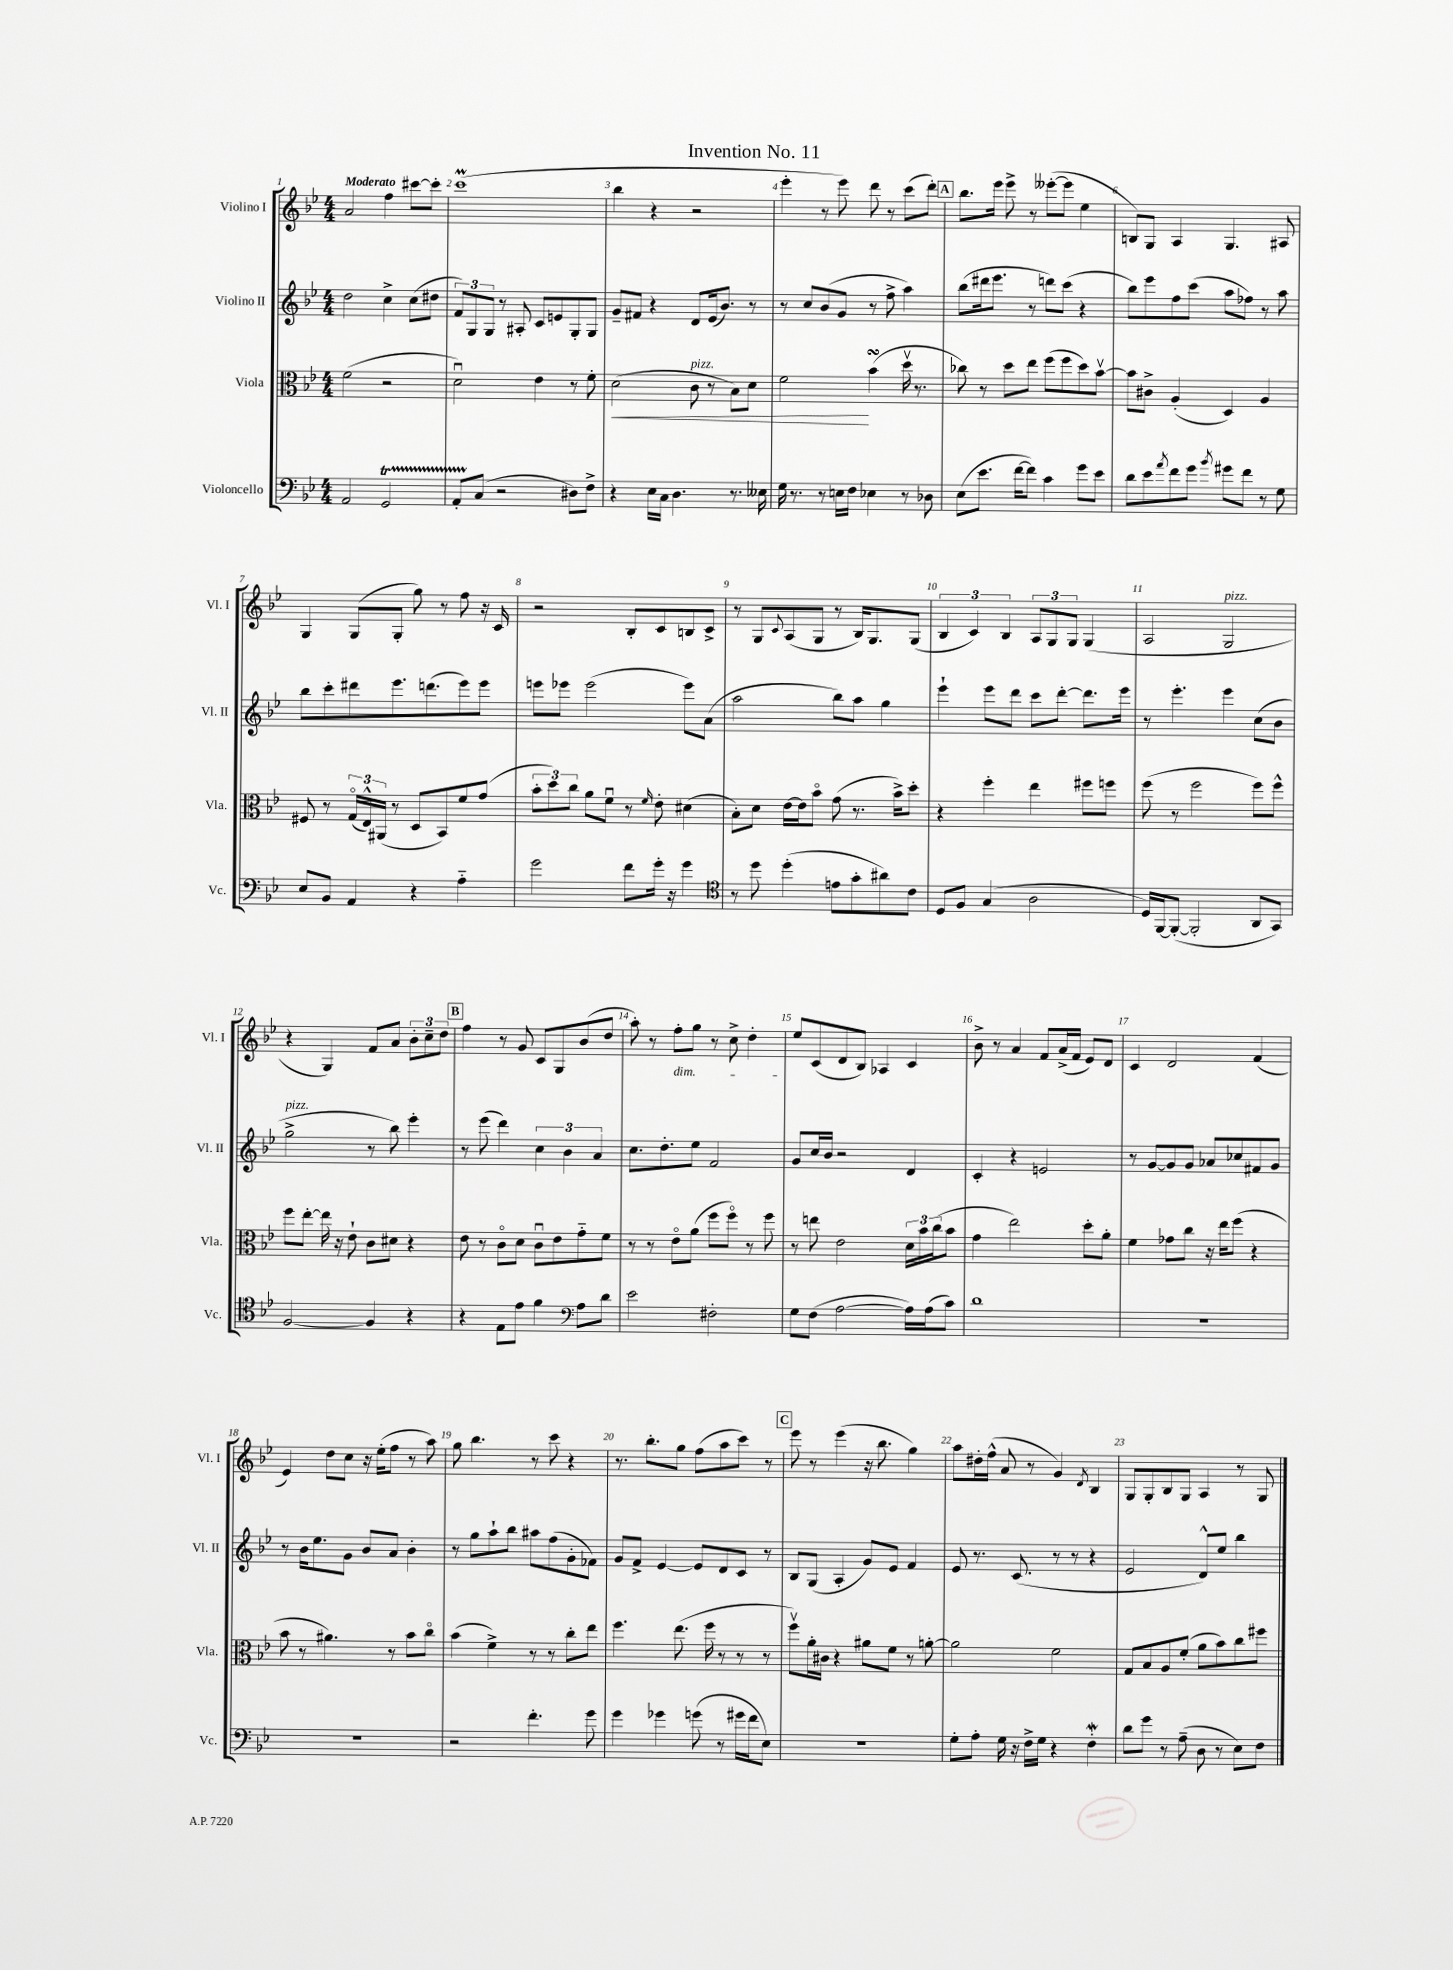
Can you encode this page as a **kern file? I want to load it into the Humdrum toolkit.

**kern	**kern	**dynam	**kern	**kern
*part4	*part3	*part3	*part2	*part1
*staff4	*staff3	*staff3	*staff2	*staff1
*I"Violoncello	*I"Viola	*	*I"Violino II	*I"Violino I
*I'Vc.	*I'Vla.	*	*I'Vl. II	*I'Vl. I
*clefF4	*clefC3	*	*clefG2	*clefG2
*k[b-e-]	*k[b-e-]	*	*k[b-e-]	*k[b-e-]
*M4/4	*M4/4	*	*M4/4	*M4/4
=1	=1	=1	=1	=1
!	!	!	!	!LO:TX:a:B:t=Moderato
2AA/	(2f\	.	2dd\	2a/
2GGT/	2r	.	4cc^\	4ff\
.	.	.	(8cc\L	[8ccc#X\L
.	.	.	8dd#X\J	8ccc#'\J]
=2	=2	=2	=2	=2
8AATTT'/L	2du\)	.	12f/L)	(1cccM
.	.	.	12G/	.
(8C/J	.	.	.	.
.	.	.	12G/J	.
2r	.	.	8r	.
.	.	.	8A#X'/	.
.	4e-\	.	8c/L	.
.	.	.	8en/	.
8D#X\L)	8r	.	8G'/	.
8F^\J	8f'\	.	8G/J	.
=3	=3	=3	=3	=3
!	!	!LO:HP:b	!	!
4r	(2d\	<	8g~/L	4bb-\
.	.	.	8f#X/J	.
16E-\LL	.	.	4r	4r
16C\JJ	.	.	.	.
4.D\	.	.	.	.
!	!LO:TX:a:i:t=pizz.	!	!	!
.	8c\	.	8d/L	2r
.	8r	.	(16e-/k	.
.	.	.	8.b-/J)	.
8.r	8B-\L)	.	.	.
.	8d\J	.	8r	.
16E--X\	.	.	.	.
=4	=4	=4	=4	=4
16G\	2f\	.	8r	4eee-'\
8.r	.	.	.	.
.	.	.	8cc/L	.
8r	.	.	(8b-/	8r
16En\LL	.	.	8g/J	8eee-\)
16F\JJ	.	.	.	.
4E-X\	(4b-sSSs\	[	8r	8ddd\
.	.	.	8ff^\	8r
8r	16ddv\	.	4aa\)	(8ccc\L
.	8.r	.	.	.
8D-X\	.	.	.	8ddd'\J)
!!LO:REH:place=s1:t=A
=5	=5	=5	=5	=5
(8E-\L	8cc-X\)	.	(8bb-\L	8.bb-\L
8.e-\J	8r	.	16ddd#X\k	.
.	.	.	8.eee-\J	16eee-\Jk
.	8dd\L	.	.	8eee-^\
[16f\KL	.	.	.	.
8f\J])	8ee-\J	.	8r	8r
4c\	(8ff\L	.	8dddn\L)	([8eee--X'\L
.	8ff\	.	(8ccc\J	8eee--\J]
8g\L	8dd\)	.	4r	4ee-\
8e-\J	[8b-v\J	.	.	.
=6	=6	=6	=6	=6
8d\L	8b-\L]	.	8bb-\L)	8Bn/L)
8e-\	8c#X^\J	.	8eee-\	8G/J
8qa/	.	.	.	.
8f\	(4A'/	.	8ff\	4A/
8g\J	.	.	(8ccc\J	.
8qb-/	.	.	.	.
8g#X\L	4D/)	.	8aa\L	4.G/
8f\J	.	.	8ff-X\J)	.
8r	4A/	.	8r	.
8G\	.	.	8aa\	8A#X/
!!LO:LB:g=z
=7	=7	=7	=7	=7
8E-/L	8F#X/	.	8bb-\L	4G/
8BB-/J	8r	.	8ccc'\	.
4AA/	(24G/LL	.	8ddd#X\	(8G/L
.	24E-^^/)	.	.	.
.	(24AA#X/JJ	.	.	.
.	8r	.	8.eee-\	8G'/J
4r	8D/L	.	.	8gg\)
.	.	.	(8.dddn\	.
.	8BB-/)	.	.	8r
4A\	8f/	.	8eee-\)	8ff\
.	(8g/J	.	8eee-\J	16r
.	.	.	.	16c/
=8	=8	=8	=8	=8
2g\	12b-'\L	.	8eeen\L	2r
.	12dd\)	.	.	.
.	.	.	8eee-X\J	.
.	12cc\J	.	.	.
.	8a\L	.	(2eee-\	.
.	8fu\J	.	.	.
8f\L	8r	.	.	8B-'/L
.	16qqf/	.	.	.
16g'\Jk	8e-'\	.	.	8c/
16r	.	.	.	.
4g\	(4d#X\	.	8eee-\L)	8Bn/
.	.	.	(8a\J	8c^/J
=9	=9	=9	=9	=9
*clefC4	*	*	*	*
8r	8B-'\L)	.	2aa\	8r
8dd\	8d\J	.	.	8G/L
.	.	.	.	8qqc/
(4dd'\	[16e-\LL	.	.	(8A/
.	16e-\J]	.	.	.
.	8b-\J	.	.	8G/J
8en\L	(8g\	.	8bb-\L)	8r
8g'\	8.r	.	8aa\J	16B-/KL)
.	.	.	.	8.G/
8a#X\)	.	.	4gg\	.
.	16b-^\KL)	.	.	.
8c\J	8dd'\J	.	.	(8G/J
=10	=10	=10	=10	=10
8D/L	4r	.	4eee-`\	6B-/
8F/J	.	.	.	.
.	.	.	.	6c/)
(4G/	4ff'\	.	8eee-\L	.
.	.	.	.	6B-/
.	.	.	8ddd\J	.
2A\	4ee-\	.	8ccc\L	12A/L
.	.	.	.	12G/
.	.	.	[8ddd'\J	.
.	.	.	.	12G/J
.	8ff#X\L	.	8.ddd\L]	(4G/
.	8ffn\J	.	.	.
.	.	.	16eee-\Jk	.
=11	=11	=11	=11	=11
16D/LL)	(8ff\	.	8r	2A/
[16FF/J	.	.	.	.
(8FF'/J_	8r	.	4.eee-'\	.
2FF'/]	2ff\	.	.	.
!	!	!	!	!LO:TX:a:i:t=pizz.
.	.	.	4eee-\	2G/
8AA/L	8ff\L)	.	(8cc\L	.
8GG/J)	8ff^^\J	.	8b-\J	.
!!LO:LB:g=z
=12	=12	=12	=12	=12
!	!	!	!LO:TX:a:i:t=pizz.	!
[2F/	8ff\L	.	2gg^\	4r
.	[8ee-'\J	.	.	.
.	16ee-\]	.	.	4G/)
.	16r	.	.	.
.	8e-`\	.	.	.
4F/]	8c\L	.	8r	8f/L
.	8d#X\J	.	8bb-\)	8a/J
4r	4r	.	4eee-'\	12b-'\L
.	.	.	.	12cc~\
.	.	.	.	12dd\J
!!LO:REH:place=s1:t=B
=13	=13	=13	=13	=13
4r	8e-\	.	8r	4ff\
.	8r	.	(8eee-\	.
8E-\L	8c\L	.	4ddd\)	8r
8e-\J	8d\J	.	.	8g/
4f\	8cu\L	.	6cc\	8c/L
.	8e-\	.	.	8G/
.	.	.	6b-\	.
*clefF4	*	*	*	*
8A\L	8g\	.	.	(8b-/
.	.	.	6a/	.
8d\J	8f\J	.	.	8dd/J
=14	=14	=14	=14	=14
2e-\	8r	.	8.cc\L	8aa'\)
.	8r	.	.	8r
.	.	.	8.dd'\	.
!	!	!	!	!LO:TX:b:i:t=dim.
.	8e-\L	.	.	8ff'\L
.	(8a\J	.	8ee-\J	8gg\J
2F#X'\	8ff\L	.	2f/	8r
.	8ff\J)	.	.	8cc^\
.	8r	.	.	4dd'\
.	8ff\	.	.	.
=15	=15	=15	=15	=15
8G\L	8r	.	8g/L	8ee-/L
(8F\J	8een\	.	16cc/L	(8c/
.	.	.	16b-/JJ	.
[2A\	2e-\	.	2r	8d/
.	.	.	.	8B-/J)
.	.	.	.	4A-X/
16A\LL])	24d\LL	.	4d/	4c/
.	24b-\	.	.	.
(16A\J	.	.	.	.
.	(24cc\J	.	.	.
8c\J)	8b-\J	.	.	.
=16	=16	=16	=16	=16
1d	4g\	.	4c'/	8b-^\
.	.	.	.	8r
.	2ee-\)	.	4r	4a/
.	.	.	2en/	8f/L
.	.	.	.	(16a^/L
.	.	.	.	16f/JJ
.	8dd'\L	.	.	8e-/L)
.	8a'\J	.	.	8d/J
=17	=17	=17	=17	=17
1r	4f\	.	8r	4c/
.	.	.	[8g/L	.
.	8g-X\L	.	8g/]	2d/
.	8cc\J	.	8g/J	.
.	16r	.	8a-X/L	.
.	16ee-\KL	.	.	.
.	(8ff\J	.	8cc-X/	.
.	4r	.	8f#X/	(4f/
.	.	.	8g/J	.
!!LO:LB:g=z
=18	=18	=18	=18	=18
1r	8b-\	.	8r	4e-/)
.	8r	.	16b-\KL	.
.	.	.	8.ee-\	.
.	4.a#X\)	.	.	8dd\L
.	.	.	8g\J	8cc\J
.	.	.	8b-/L	16r
.	.	.	.	(16ee-'\KL
.	8r	.	8a/J	8ff\J
.	8b-\L	.	4b-'\	8r
.	8cc\J	.	.	8aa\)
=19	=19	=19	=19	=19
2r	(4b-\	.	8r	8gg\
.	.	.	8gg\L	4.bb-\
.	4f^\)	.	8aa`\	.
.	.	.	8bb-\J	.
4.f'\	8r	.	8aa#X\L	8r
.	8r	.	(8ff\	8ccc\
.	8cc'\L	.	8g'\	4r
8g\	8ee-\J	.	8f-X\J)	.
=20	=20	=20	=20	=20
4g\	4.ff\	.	8g/L	8.r
.	.	.	8f^/J	.
.	.	.	.	8.bb-'\L
4g-X\	.	.	[4e-/	.
.	(8.ee-\	.	.	8gg\J
(8gn\	.	.	8e-/L]	(8ff\L
.	16ff\	.	.	.
8r	8r	.	8d/	8aa\
16g#X\LL	8r	.	8c/J	8ccc\J)
16f\J	.	.	.	.
8E-\J)	8r	.	8r	8r
!!LO:REH:place=s1:t=C
=21	=21	=21	=21	=21
1r	8ffv\L)	.	8B-/L	8eee-\
.	16a'\L	.	(8G/J	8r
.	16c#X\JJ	.	.	.
.	4r	.	4A'/	(4eee-\
.	8a#X\L	.	8g/L)	16r
.	.	.	.	8.bb-\
.	8f\J	.	8e-/J	.
.	8r	.	4f/	4gg\)
.	[8an'\	.	.	.
=22	=22	=22	=22	=22
8G'\L	2a\]	.	8e-/	8aa\L
8A'\J	.	.	8.r	16dd#X'\L
.	.	.	.	(16ff^^\JJ
16G\	.	.	.	8a/
16r	.	.	(8.c/	.
16F^\LL	.	.	.	8r
16G\JJ	.	.	.	.
4r	2f\	.	8r	4g/)
.	.	.	8r	.
.	.	.	.	8qd/
4FW'\	.	.	4r	4B-/
=23	=23	=23	=23	=23
8d\L	8G/L	.	2e-/	8G/L
8g\J	8B-/	.	.	8G'/
8r	8A/	.	.	8B-/
(8A~\	(8f'/J	.	.	8G/J
8D\	8a\L	.	8d^^/L)	4A/
8r	8b-\)	.	8ee-/J	.
8E-\L)	8cc\	.	4bb-\	8r
8F\J	8ff#X\J	.	.	8G/
==	==	==	==	==
*-	*-	*-	*-	*-
